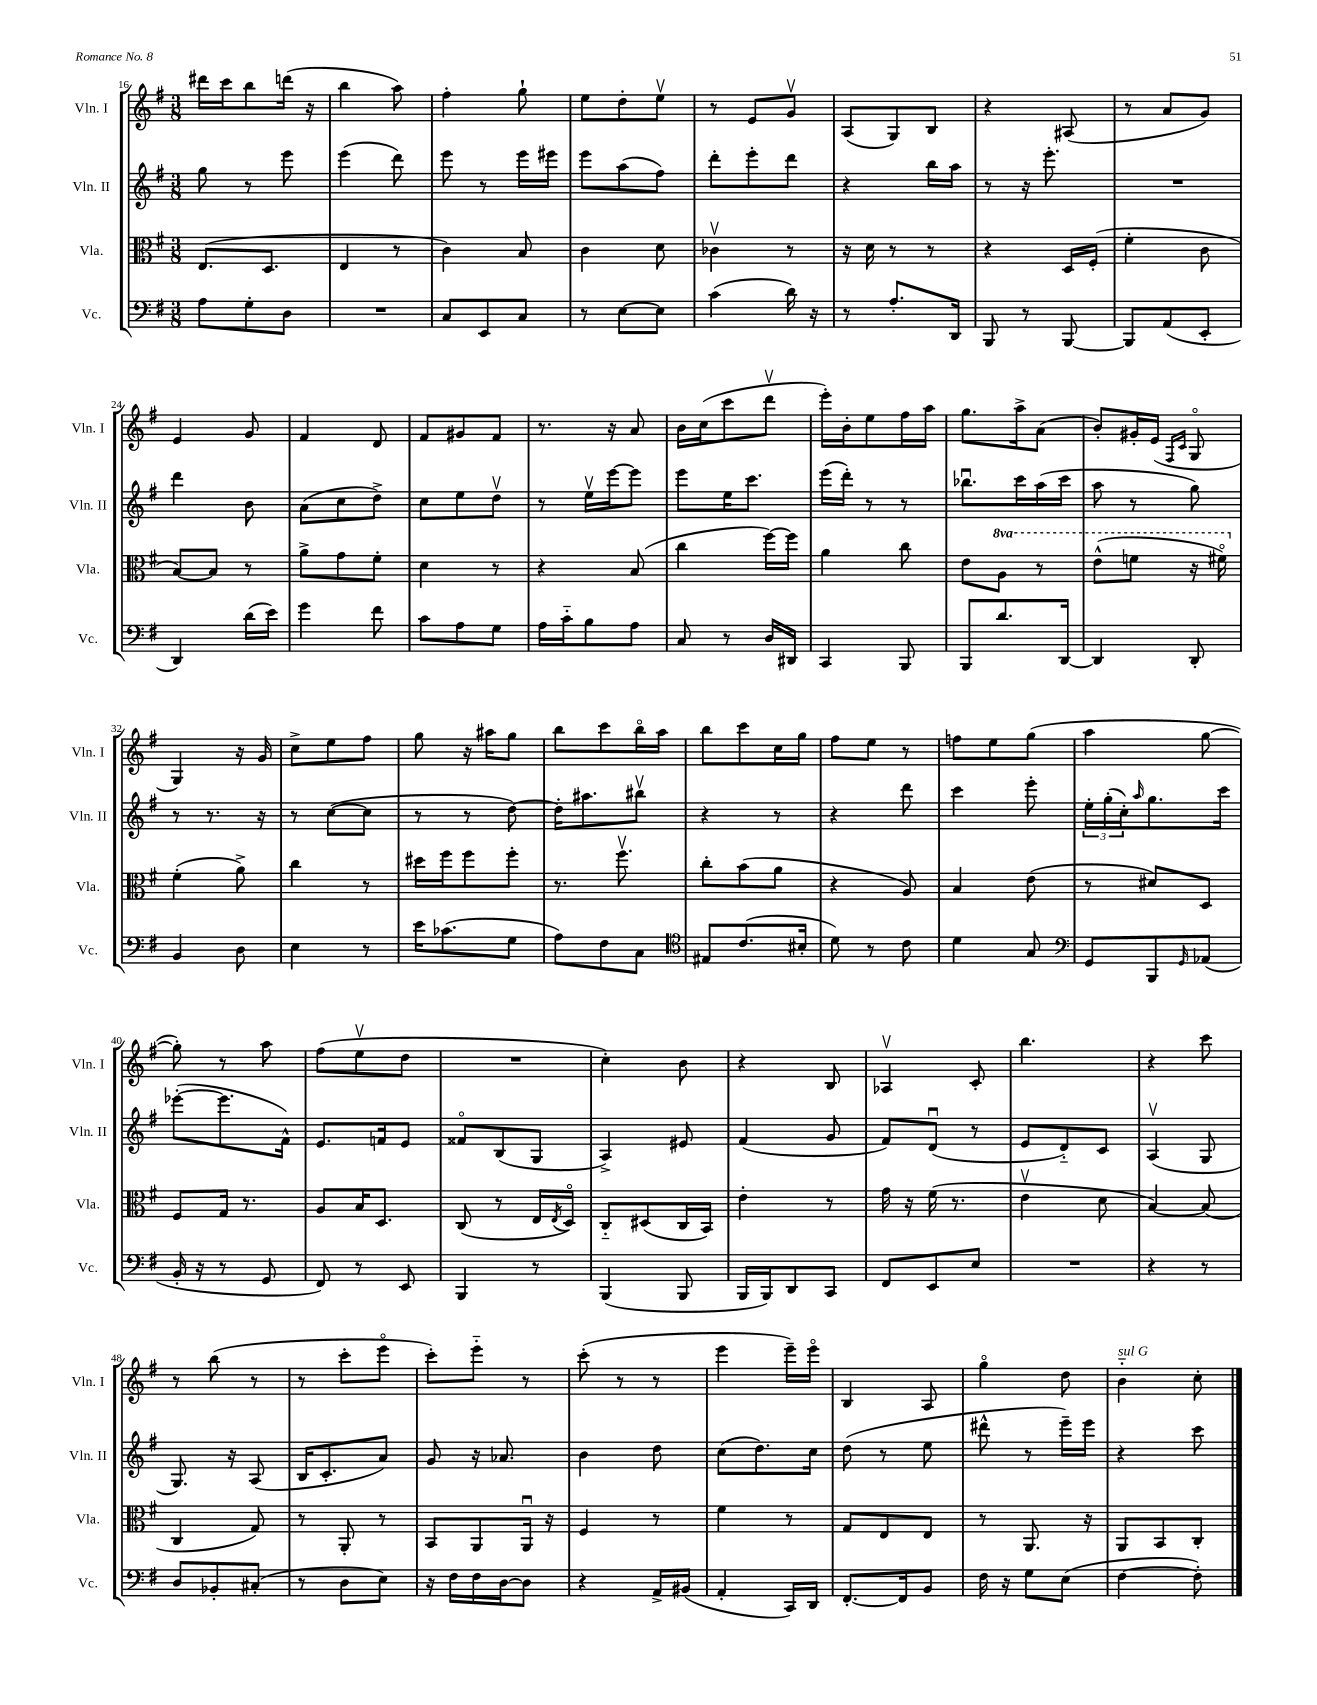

**kern	**kern	**kern	**kern
*part4	*part3	*part2	*part1
*staff4	*staff3	*staff2	*staff1
*I"Vc.	*I"Vla.	*I"Vln. II	*I"Vln. I
*I'Vc.	*I'Vla.	*I'Vln. II	*I'Vln. I
*clefF4	*clefC3	*clefG2	*clefG2
*k[f#]	*k[f#]	*k[f#]	*k[f#]
*M3/8	*M3/8	*M3/8	*M3/8
=16	=16	=16	=16
8A\L	(8.E/L	8gg\	16ddd#X\LL
.	.	.	16ccc\J
8G'\	.	8r	8bb\
.	8.D/J	.	.
8D\J	.	8eee\	(16dddn\Jk
.	.	.	16r
=17	=17	=17	=17
4.r	4E/	(4eee\	4bb\
.	8r	8ddd\)	8aa\)
=18	=18	=18	=18
8C/L	4c\)	8eee\	4ff#'\
8EE/	.	8r	.
8C/J	8B/	16eee\LL	8gg`\
.	.	16eee#X\JJ	.
=19	=19	=19	=19
8r	4c\	8eee\L	8ee\L
[8E\L	.	(8aa\	8dd'\
8E\J]	8d\	8ff#\J)	8eev\J
=20	=20	=20	=20
(4c\	4c-Xv\	8ddd'\L	8r
.	.	8eee'\	8e/L
16d\)	8r	8ddd\J	8gv/J
16r	.	.	.
=21	=21	=21	=21
8r	16r	4r	(8A/L
.	16d\	.	.
8.A'/L	8r	.	8G/)
.	8r	16bb\LL	8B/J
16DD/Jk	.	16aa\JJ	.
=22	=22	=22	=22
8BBB/	4r	8r	4r
8r	.	16r	.
.	.	8.eee'\	.
[8BBB/	16D/LL	.	(8A#X/
.	(16F#'/JJ	.	.
=23	=23	=23	=23
8BBB/L]	4f#'\	4.r	8r
(8AA/	.	.	8a/L
8EE'/J	8c\	.	8g/J)
!!LO:LB:g=z
=24	=24	=24	=24
4DD/)	[8B/L)	4ddd\	4e/
.	8B/J]	.	.
(16d\LL	8r	8b\	8g/
16e\JJ)	.	.	.
=25	=25	=25	=25
4g\	8a^\L	(8a\L	4f#/
.	8g\	8cc\	.
8f#\	8f#'\J	8dd^\J)	8d/
=26	=26	=26	=26
8c\L	4d\	8cc\L	8f#/L
8A\	.	8ee\	8g#X/
8G\J	8r	8ddv\J	8f#/J
=27	=27	=27	=27
16A\LL	4r	8r	8.r
16c\J	.	.	.
8B\	.	16eev\LL	.
.	.	[16eee\J	16r
8A\J	(8B/	8eee\J]	8a/
=28	=28	=28	=28
8C/	4cc\	8eee\L	16b\LL
.	.	.	(16cc\J
8r	.	16ee\K	8ccc\
.	.	8.ccc\J	.
16D/LL	[16ff#\LL)	.	8dddv\J
16DD#X/JJ	16ff#\JJ]	.	.
=29	=29	=29	=29
4CC/	4a\	(16eee\LL	16eee'\LL)
.	.	16ddd'\JJ)	16b'\J
.	.	8r	8ee\
8BBB/	8cc\	8r	16ff#\L
.	.	.	16aa\JJ
=30	=30	=30	=30
8BBB/L	8e\L	8.bb-Xu\L	8.gg\L
*	*8va	*	*
8.d/	8a\J	.	.
.	.	16ccc\L	16aa^\k
.	8r	(16aa\	(8a\J
[16DD/Jk	.	16ccc\JJ	.
=31	=31	=31	=31
4DD/]	(8ee^^\L	8aa\	8b'/L)
.	8ffn\J	8r	16g#X'/L
.	.	.	(16e/JJ
.	.	.	16qqF#/LL
.	.	.	16qqc/JJ
8DD'/	16r	8gg\)	8G/
.	16ff#X\)	.	.
!!LO:LB:g=z
=32	=32	=32	=32
*	*X8va	*	*
4BB/	(4f#'\	8r	4G/)
.	.	8.r	.
8D\	8a^\)	.	16r
.	.	16r	16g/
=33	=33	=33	=33
4E\	4cc\	8r	8cc^\L
.	.	([8cc\L	8ee\
8r	8r	8cc\J]	8ff#\J
=34	=34	=34	=34
16e\KL	16dd#X\LL	8r	8gg\
(8.c-X\	16ff#\J	.	.
.	8ff#\	8r	16r
.	.	.	16aa#X\KL
8G\J	8ff#'\J	[8dd\)	8gg\J
=35	=35	=35	=35
8A\L)	8.r	16dd'\KL]	8bb\L
.	.	8.aa#X\	.
8F#\	.	.	8ccc\
.	8.ff#v\	.	.
8C\J	.	8bb#Xv\J	16bb\L
.	.	.	16aa\JJ
=36	=36	=36	=36
*clefC4	*	*	*
8E#X/L	8cc'\L	4r	8bb\L
(8.c/	(8b\	.	8ccc\
.	8a\J	8r	16cc\L
16B#X'/Jk	.	.	16gg\JJ
=37	=37	=37	=37
8d\)	4r	4r	8ff#\L
8r	.	.	8ee\J
8c\	8A/)	8ddd\	8r
=38	=38	=38	=38
4d\	4B/	4ccc\	8ffn\L
.	.	.	8ee\
8G/	(8e\	8eee'\	(8gg\J
=39	=39	=39	=39
*clefF4	*	*	*
8GG/L	8r	24ee'\LL	4aa\
.	.	(24gg'\	.
.	.	24cc'\J)	.
.	.	16qqaa/	.
8BBB/	8d#X/L)	8.gg\	.
16qqGG/	.	.	.
(8AA-X/J	8D/J	.	[8gg\
.	.	16ccc\Jk	.
!!LO:LB:g=z
=40	=40	=40	=40
16BB'/	8F#/L	([8eee-X'\L	8gg'\])
16r	.	.	.
8r	16G/Jk	8.eee-\]	8r
.	8.r	.	.
8GG/	.	.	8aa\
.	.	16f#^^\Jk)	.
=41	=41	=41	=41
8FF#/)	8A/L	8.e/L	(8ff#\L
8r	16B/K	.	8eev\
.	8.D/J	16fn/k	.
8EE/	.	8e/J	8dd\J
=42	=42	=42	=42
4BBB/	(8C/	8f##X/L	4.r
.	8r	(8B/	.
8r	16E/LL	8G/J	.
.	8qE/	.	.
.	16D/JJ)	.	.
=43	=43	=43	=43
(4BBB/	8C/L	4A^/)	4cc'\)
.	(8D#X/	.	.
8BBB/	16C/L	8e#X/	8b\
.	16BB/JJ)	.	.
=44	=44	=44	=44
16BBB/LL	4e'\	(4f#/	4r
16BBB/J)	.	.	.
8DD/	.	.	.
8CC/J	8r	8g/	8B/
=45	=45	=45	=45
8FF#/L	16g\	8f#/L)	4A-Xv/
.	16r	.	.
8EE/	(16f#\	(8du/J	.
.	8.r	.	.
8E/J	.	8r	8c'/
=46	=46	=46	=46
4.r	4ev\	8e/L	4.bb\
.	.	8d/)	.
.	8d\	8c/J	.
=47	=47	=47	=47
4r	[4B/)	(4Av/	4r
8r	(8B/]	8G/	8ccc\
!!LO:LB:g=z
=48	=48	=48	=48
8D/L	4C/	8.G/)	8r
8BB-X'/	.	.	(8bb\
.	.	16r	.
(8C#X'/J	8G/)	(8A/	8r
=49	=49	=49	=49
8r	8r	16B/KL	8r
.	.	8.c'/	.
8D\L	8AA'/	.	8ccc'\L
8E\J)	8r	8a/J)	8eee\J
=50	=50	=50	=50
16r	8BB/L	8g/	8ccc'\L)
16F#\LL	.	.	.
16F#\	8AA/	16r	8eee\J
[16D\J	.	8.a-X/	.
8D\J]	16AAu/Jk	.	8r
.	16r	.	.
=51	=51	=51	=51
4r	4F#/	4b\	(8ccc'\
.	.	.	8r
16AA^/LL	8r	8dd\	8r
(16BB#X/JJ	.	.	.
=52	=52	=52	=52
4AA'/	4f#\	(8cc\L	4eee\
.	.	8.dd\)	.
16CC/LL)	8r	.	16eee~\LL)
16DD/JJ	.	16cc\Jk	16eee\JJ
=53	=53	=53	=53
[8.FF#'/L	8G/L	(8dd\	4B/
.	8E/	8r	.
16FF#/k]	.	.	.
8BB/J	8E/J	8ee\	8A/
=54	=54	=54	=54
16F#\	8r	8ddd#X^^\	4gg\
16r	.	.	.
8G\L	8.AA/	8r	.
(8E\J	.	16eee~\LL)	8dd\
.	16r	16eee\JJ	.
=55	=55	=55	=55
!	!	!	!LO:TX:a:i:t=sul G
[4F#\	8AA/L	4r	4b\
.	8BB/	.	.
8F#'\])	8C'/J	8ccc\	8cc'\
==	==	==	==
*-	*-	*-	*-
